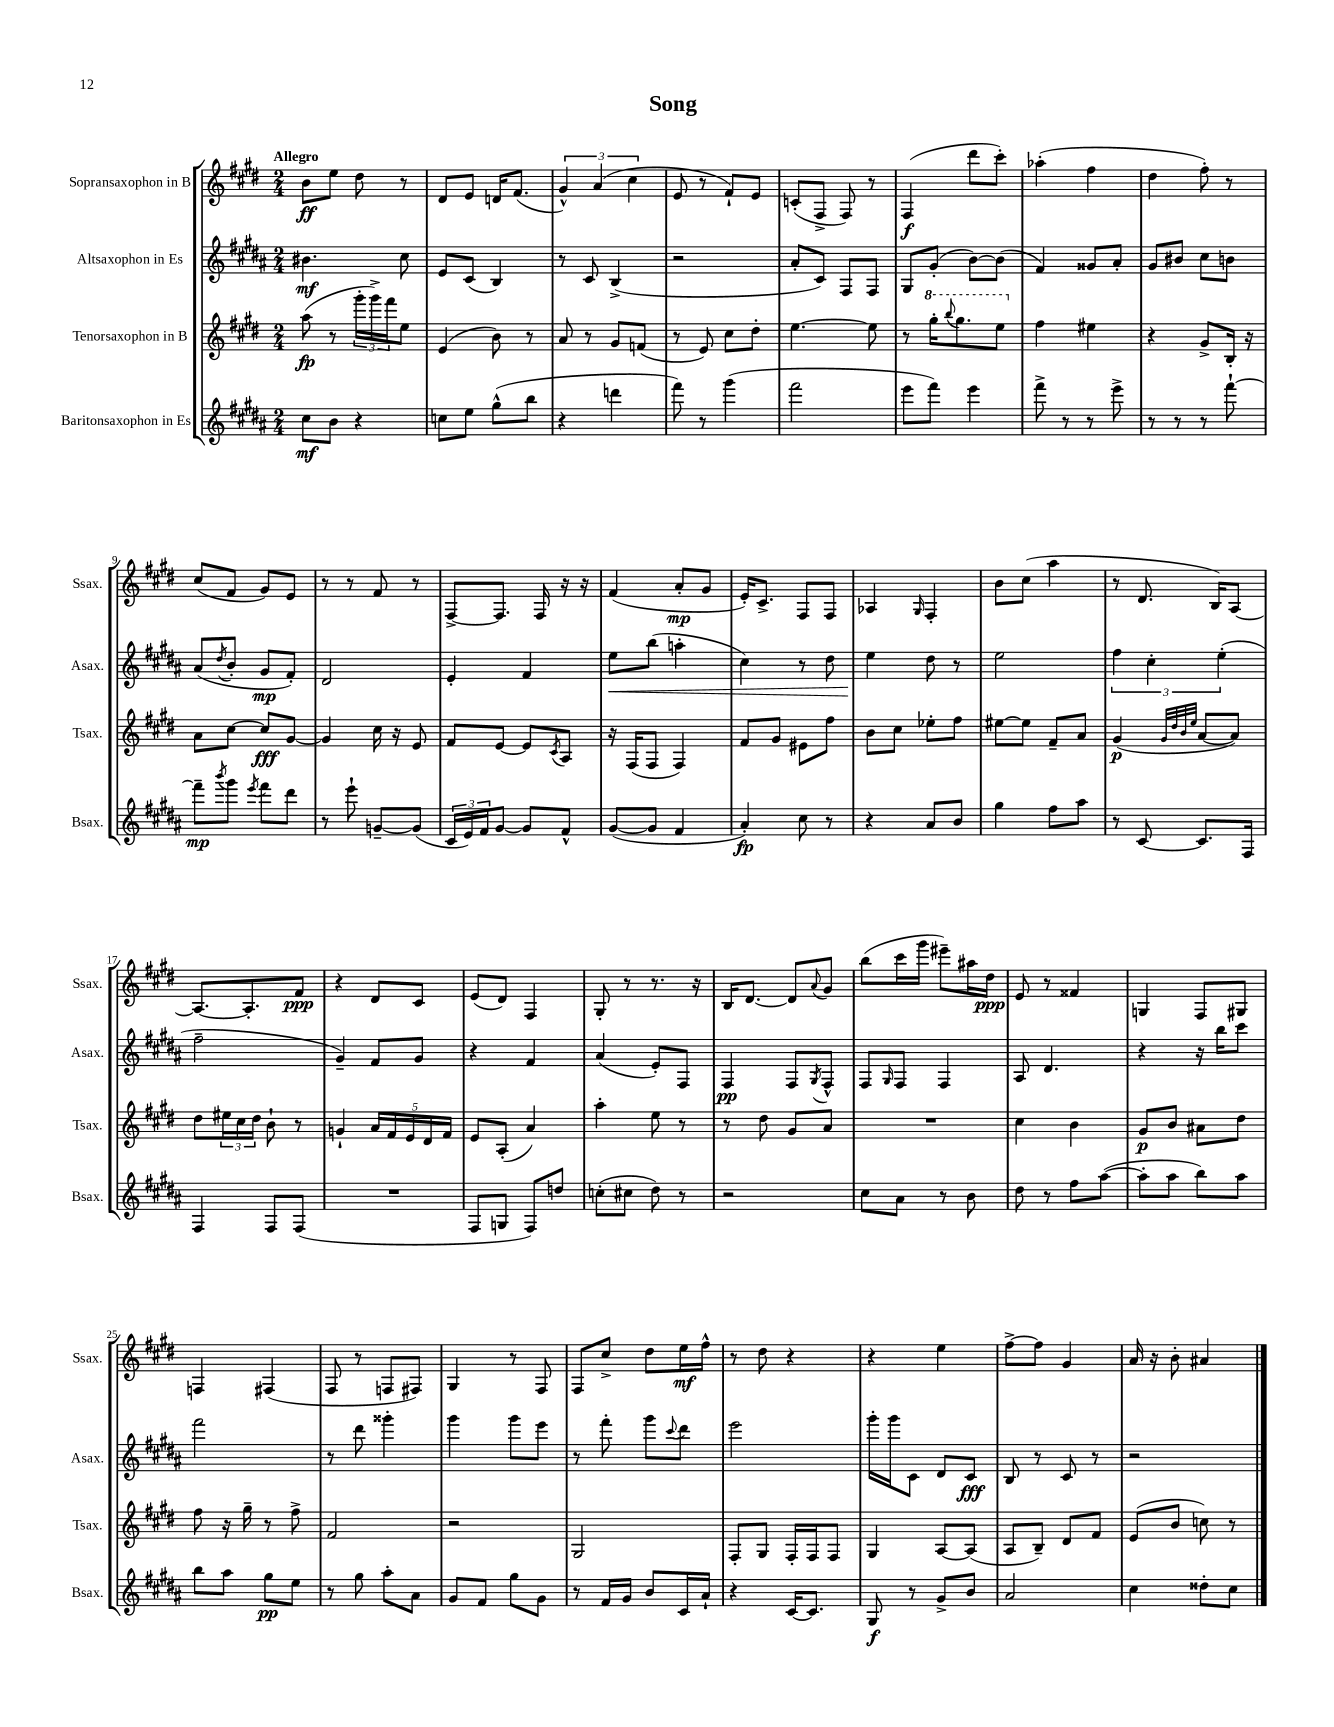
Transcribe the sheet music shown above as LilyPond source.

\header { title = "Song" }
<<
\new StaffGroup <<
\new Staff = "s0" \with { instrumentName = "Sopransaxophon in B" shortInstrumentName = "Ssax." } {
    \clef treble \key e \major \numericTimeSignature \time 2/4 \tempo "Allegro"
    b'8\ff e''8 dis''8 r8 |
    dis'8 e'8 d'16 fis'8.( |
    \tuplet 3/2 { gis'4-^) a'4( cis''4 } |
    e'8 r8 fis'8-!) e'8 |
    c'8-.( fis8-> fis8) r8 |
    fis4\f( dis'''8 cis'''8-.) |
    aes''4-.( fis''4 |
    dis''4 fis''8-.) r8 |
    cis''8( fis'8 gis'8) e'8 |
    r8 r8 fis'8 r8 |
    fis8~-> fis8. fis16 r16 r16 |
    fis'4( a'8-.\mp gis'8 |
    e'16-.) cis'8.-> fis8 fis8 |
    aes4 \grace { gis16 } fis4-. |
    b'8 cis''8( a''4 |
    r8 dis'8. b16) a8~ |
    a8.~ a8.-. fis'8\ppp |
    r4 dis'8 cis'8 |
    e'8( dis'8) fis4 |
    gis8-. r8 r8. r16 |
    b16 dis'8.~ dis'8 \appoggiatura { a'8 } gis'8 |
    b''8( cis'''16 gis'''16 eis'''8--) ais''16 dis''16\ppp |
    e'8 r8 fisis'4 |
    g4 fis8 gis8 |
    f4 fis4( |
    fis8 r8 f8 fis8) |
    gis4 r8 fis8 |
    fis8 cis''8-> dis''8 e''16\mf fis''16-^ |
    r8 dis''8 r4 |
    r4 e''4 |
    fis''8~-> fis''8 gis'4 |
    a'16 r16 b'8-. ais'4 \bar "|." |
}
\new Staff = "s1" \with { instrumentName = "Altsaxophon in Es" shortInstrumentName = "Asax." } {
    \clef treble \key b \major \numericTimeSignature \time 2/4
    bis'4.\mf cis''8 |
    e'8 cis'8( b4) |
    r8 cis'8 b4->( |
    r2 |
    ais'8-. cis'8) fis8 fis8 |
    gis8 gis'8-.( b'8~) b'8( |
    fis'4) gisis'8 ais'8-. |
    gis'8 bis'8 cis''8 b'8 |
    ais'8( \acciaccatura { dis''8 } b'8-. gis'8\mp fis'8-.) |
    dis'2 |
    e'4-. fis'4 |
    e''8\< b''8( a''4-. |
    cis''4) r8 dis''8 |
    e''4\! dis''8 r8 |
    e''2 |
    \tuplet 3/2 { fis''4 cis''4-. e''4-.( } |
    fis''2-- |
    gis'4--) fis'8 gis'8 |
    r4 fis'4 |
    ais'4( e'8-.) fis8 |
    fis4\pp fis8 \acciaccatura { gis8 } fis8-^ |
    fis8 \grace { gis16 } fis8 fis4 |
    ais8 dis'4. |
    r4 r16 b''16 cis'''8 |
    fis'''2 |
    r8 dis'''8 gisis'''4-. |
    gis'''4 gis'''8 e'''8 |
    r8 fis'''8-. gis'''8 \appoggiatura { cis'''8 } dis'''8 |
    e'''2 |
    gis'''16-. gis'''16 cis'8 dis'8 cis'8\fff |
    b8 r8 cis'8 r8 |
    r2 \bar "|." |
}
\new Staff = "s2" \with { instrumentName = "Tenorsaxophon in B" shortInstrumentName = "Tsax." } {
    \clef treble \key e \major \numericTimeSignature \time 2/4
    a''8\fp( r8 \tuplet 3/2 { gis'''16-. gis'''16->) fis'''16 } e''8 |
    e'4( b'8) r8 |
    a'8 r8 gis'8 f'8( |
    r8 e'8) cis''8 dis''8-. |
    e''4.~ e''8 |
    r8 \ottava #1 gis'''16-. \appoggiatura { b'''8 } gis'''8. e'''8 \ottava #0 |
    fis''4 eis''4 |
    r4 gis'8-> b16-. r16 |
    a'8 cis''8~ cis''8\fff gis'8~ |
    gis'4 cis''16 r16 e'8 |
    fis'8 e'8~ e'8 \acciaccatura { cis'8 } a8 |
    r16 fis16( fis8 fis4) |
    fis'8 gis'8 eis'8 fis''8 |
    b'8 cis''8 ees''8-. fis''8 |
    eis''8~ eis''8 fis'8-- a'8 |
    gis'4\p( \grace { gis'32 dis''32 b'32 e''32 } a'8~ a'8) |
    dis''8 \tuplet 3/2 { eis''16 cis''16 dis''16 } b'8-! r8 |
    g'4-! \tuplet 5/4 { a'16 fis'16 e'16 dis'16 fis'16 } |
    e'8 a8-.( a'4) |
    a''4-. e''8 r8 |
    r8 dis''8 gis'8 a'8 |
    R2 |
    cis''4 b'4 |
    gis'8\p b'8 ais'8 dis''8 |
    fis''8 r16 gis''16-- r8 fis''8-> |
    fis'2 |
    r2 |
    gis2 |
    fis8-. gis8 fis16-. fis16 fis8 |
    gis4 a8~ a8( |
    a8 b8--) dis'8 fis'8 |
    e'8( b'8 c''8) r8 \bar "|." |
}
\new Staff = "s3" \with { instrumentName = "Baritonsaxophon in Es" shortInstrumentName = "Bsax." } {
    \clef treble \key b \major \numericTimeSignature \time 2/4
    cis''8\mf b'8 r4 |
    c''8 e''8 gis''8-^( b''8 |
    r4 d'''4 |
    fis'''8) r8 gis'''4( |
    fis'''2 |
    e'''8 fis'''8) e'''4 |
    fis'''8-> r8 r8 e'''8-> |
    r8 r8 r8 fis'''8~-! |
    fis'''8--\mp \acciaccatura { b'''8 } gis'''8 \acciaccatura { e'''8 } fis'''8 dis'''8 |
    r8 e'''8-! g'8~-- g'8( |
    \tuplet 3/2 { cis'16 e'16) fis'16 } gis'8~ gis'8 fis'8-^ |
    gis'8~( gis'8 fis'4 |
    ais'4-.\fp) cis''8 r8 |
    r4 ais'8 b'8 |
    gis''4 fis''8 ais''8 |
    r8 cis'8~ cis'8. fis16 |
    fis4 fis8 fis8( |
    R2 |
    fis8 g8 fis8) d''8 |
    c''8-.( cis''8 dis''8) r8 |
    r2 |
    cis''8 ais'8 r8 b'8 |
    dis''8 r8 fis''8 ais''8~( |
    ais''8-. ais''8 b''8) ais''8 |
    b''8 ais''8 gis''8\pp e''8 |
    r8 gis''8 ais''8-. ais'8 |
    gis'8 fis'8 gis''8 gis'8 |
    r8 fis'16 gis'16 b'8 cis'16 ais'16-! |
    r4 cis'16~ cis'8. |
    gis8\f r8 gis'8-> b'8 |
    ais'2 |
    cis''4 disis''8-. cis''8 \bar "|." |
}
>>
>>
